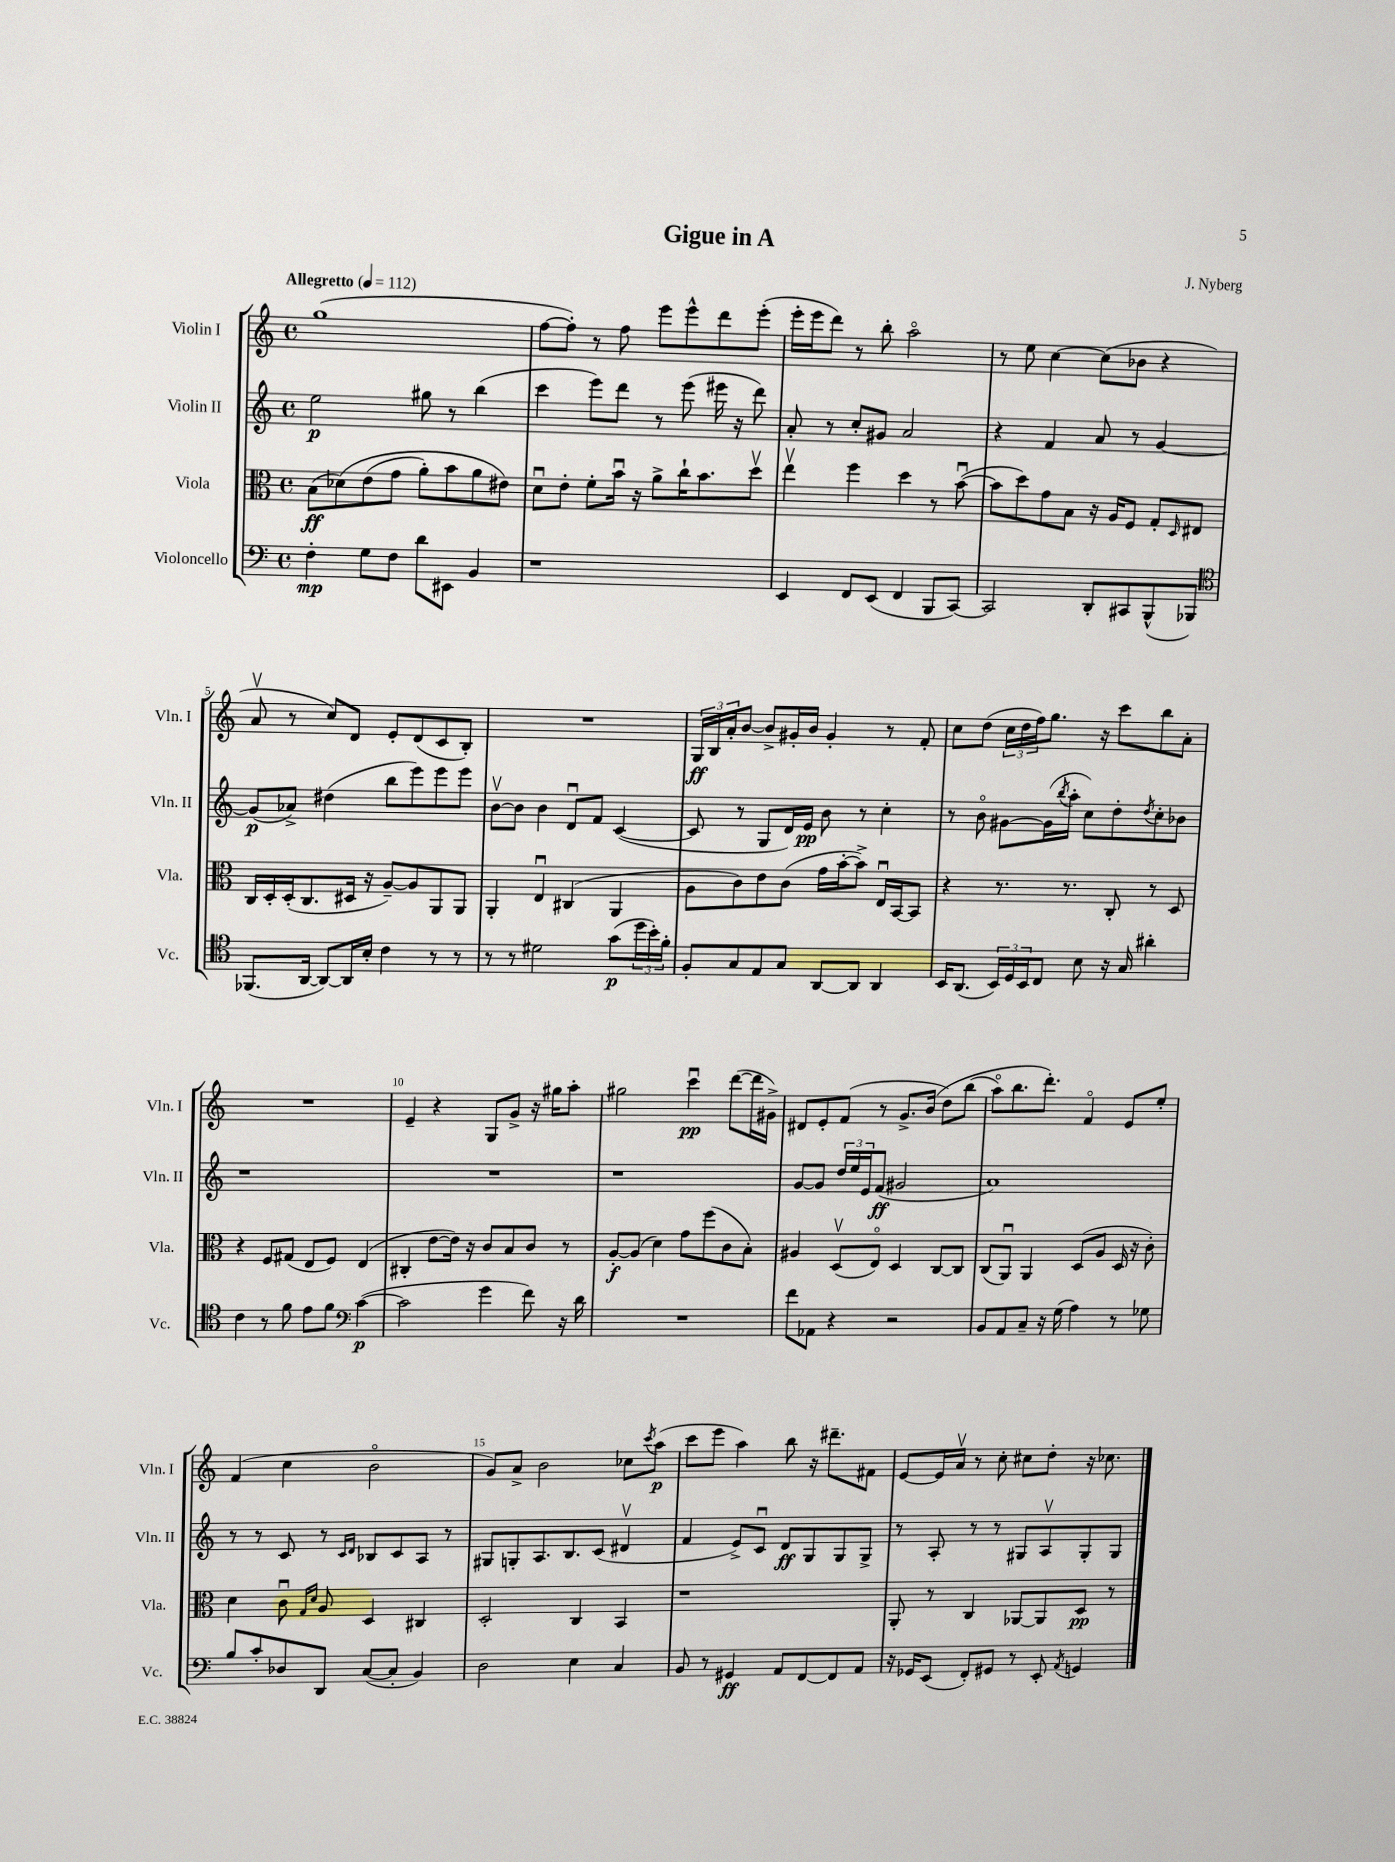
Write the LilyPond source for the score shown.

\header { title = "Gigue in A" composer = "J. Nyberg" }
<<
\new StaffGroup <<
\new Staff = "s0" \with { instrumentName = "Violin I" shortInstrumentName = "Vln. I" } {
    \clef treble \key c \major \defaultTimeSignature \time 4/4 \tempo "Allegretto" 4 = 112
    g''1( |
    f''8~ f''8-.) r8 f''8 e'''8 e'''8-^ d'''8 e'''8-.( |
    e'''16-. e'''16 d'''8) r8 b''8-. a''2\flageolet |
    r8 e''8 c''4~ c''8( bes'8 r4 |
    a'8\upbow r8 c''8) d'8 e'8-. d'8( c'8 b8-.) |
    R1 |
    \tuplet 3/2 { g16\ff b16 a'16-. } b'8~ b'8-> gis'16-. b'16 gis'4-. r8 f'8-. |
    c''8 d''8( \tuplet 3/2 { c''16 d''16 f''16) } g''8. r16 c'''8 b''8 a'8-. |
    R1 |
    e'4-- r4 g8 g'8-> r16 gis''16 a''8-. |
    gis''2 c'''4\downbow\pp d'''8~( d'''16 gis'16->) |
    dis'8 e'8-. f'8( r8 g'8.-> b'16\( d''8) b''8( |
    a''8\flageolet) b''8. d'''8.-.\) f'4\flageolet e'8 e''8-. |
    f'4( c''4 b'2\flageolet |
    g'8) a'8-> b'2 ces''8 \acciaccatura { c'''8 } a''8\p( |
    c'''8 e'''8 a''4) b''8 r16 dis'''8.-- fis'8 |
    e'8~ e'16 a'16\upbow r8 c''8-. cis''8 d''8-. r16 ces''8. \bar "|." |
}
\new Staff = "s1" \with { instrumentName = "Violin II" shortInstrumentName = "Vln. II" } {
    \clef treble \key c \major \defaultTimeSignature \time 4/4
    e''2\p gis''8 r8 b''4( |
    c'''4 e'''8) d'''8 r8 e'''8( eis'''16 r16 d'''8) |
    a'8-. r8 c''8-. gis'8 a'2 |
    r4 f'4 a'8 r8 g'4~ |
    g'8\p( aes'8->) dis''4( b''8 e'''8) e'''8 e'''8 |
    b'8~\upbow b'8 b'4 d'8\downbow f'8 c'4~( |
    c'8 r8 g8 d'16) e'16\pp b'8 r8 c''4-. |
    r8 b'8\flageolet gis'8~ gis'16( \acciaccatura { b''8 } a''16-. c''8) d''8-. \acciaccatura { d''8 } c''8-. bes'8 |
    r1 |
    R1 |
    r1 |
    g'8~ g'8 \tuplet 3/2 { d''16 e''16 e'16 } f'8\ff( gis'2 |
    a'1) |
    r8 r8 c'8 r8 \grace { c'16 d'16 } bes8 c'8 a8 r8 |
    gis8 g8-. a8. b8. c'8( dis'4\upbow |
    f'4 e'8->) c'8\downbow d'8\ff g8 g8 g8-> |
    r8 a8-. r8 r8 gis8 a8\upbow gis8-. gis8 \bar "|." |
}
\new Staff = "s2" \with { instrumentName = "Viola" shortInstrumentName = "Vla." } {
    \clef alto \key c \major \defaultTimeSignature \time 4/4
    b8\ff( des'8)\( e'8( g'8 a'8-.) b'8 a'8 eis'8\) |
    d'8\downbow e'8-. f'8-. b'16\downbow r16 a'8-> c''16-! b'8. d''8\upbow |
    e''4\upbow f''4 d''4 r8 b'8~\downbow( |
    b'8 d''8) g'8 b8 r16 a16 f8 g8-. \grace { d16 } eis8 |
    c16 d16-. d16-.( c8. dis16 r16 a8~--) a8 a,8 a,8 |
    a,4-. e4\downbow cis4( a,4 |
    a8 c'8) e'8 c'8( g'16 b'16~-. b'8->) e16\downbow b,16~ b,8 |
    r4 r8. r8. c8-. r8 d8 |
    r4 f8 gis8( e8 f8) e4( |
    cis4-. e'8~ e'16) r16 c'8 b8 c'8 r8 |
    a8~-.\f a8( d'4) g'8 f''8( c'8 b8-.) |
    ais4 d8\upbow( e8\flageolet) d4 c8~ c8 |
    c8( a,8\downbow) a,4 d8( a8 d16 r16 c'8-.) |
    d'4 c'8\downbow \grace { g16 d'16 } a8 d4 cis4 |
    d2-. c4 b,4 |
    r1 |
    a,8-. r8 c4 aes,8~ aes,8 d8\pp r8 \bar "|." |
}
\new Staff = "s3" \with { instrumentName = "Violoncello" shortInstrumentName = "Vc." } {
    \clef bass \key c \major \defaultTimeSignature \time 4/4
    f4-.\mp g8 f8 d'8 eis,8 b,4 |
    r1 |
    e,4 f,8 e,8( f,4 b,,8 c,8~) |
    c,2 d,8-. cis,8 b,,8-^( bes,,8) |
    \clef tenor fes,8.( a,16~ a,8~) a,16 b16-. c'4 r8 r8 |
    r8 r8 dis'2 g'8\p( \tuplet 3/2 { d''16 b'16-.) f'16-. } |
    f8-. g8 e8 g8 a,8~ a,8 a,4 |
    b,16 a,8.( \tuplet 3/2 { b,16) d16 b,16 } c8 b8 r16 g16 ais'4-. |
    c'4 r8 f'8 e'8 f'8 \clef bass c'4~\p( |
    c'2 g'4 f'8) r16 d'16 |
    R1 |
    f'8 aes,8 r4 r2 |
    b,8 a,8 c8-- r16 g16( a4) r8 ges8 |
    b8 c'8-. des8 d,8 c8~( c8-. b,4) |
    d2 e4 c4 |
    b,8 r8 gis,4\ff a,8 f,8~ f,8 a,8 |
    r16 ges,16 e,8( f,8-.) gis,8 r8 e,8-. \acciaccatura { a,8 } g,4 \bar "|." |
}
>>
>>
\layout { \context { \Score \override BarNumber.break-visibility = ##(#f #t #t) barNumberVisibility = #(every-nth-bar-number-visible 5) } }
